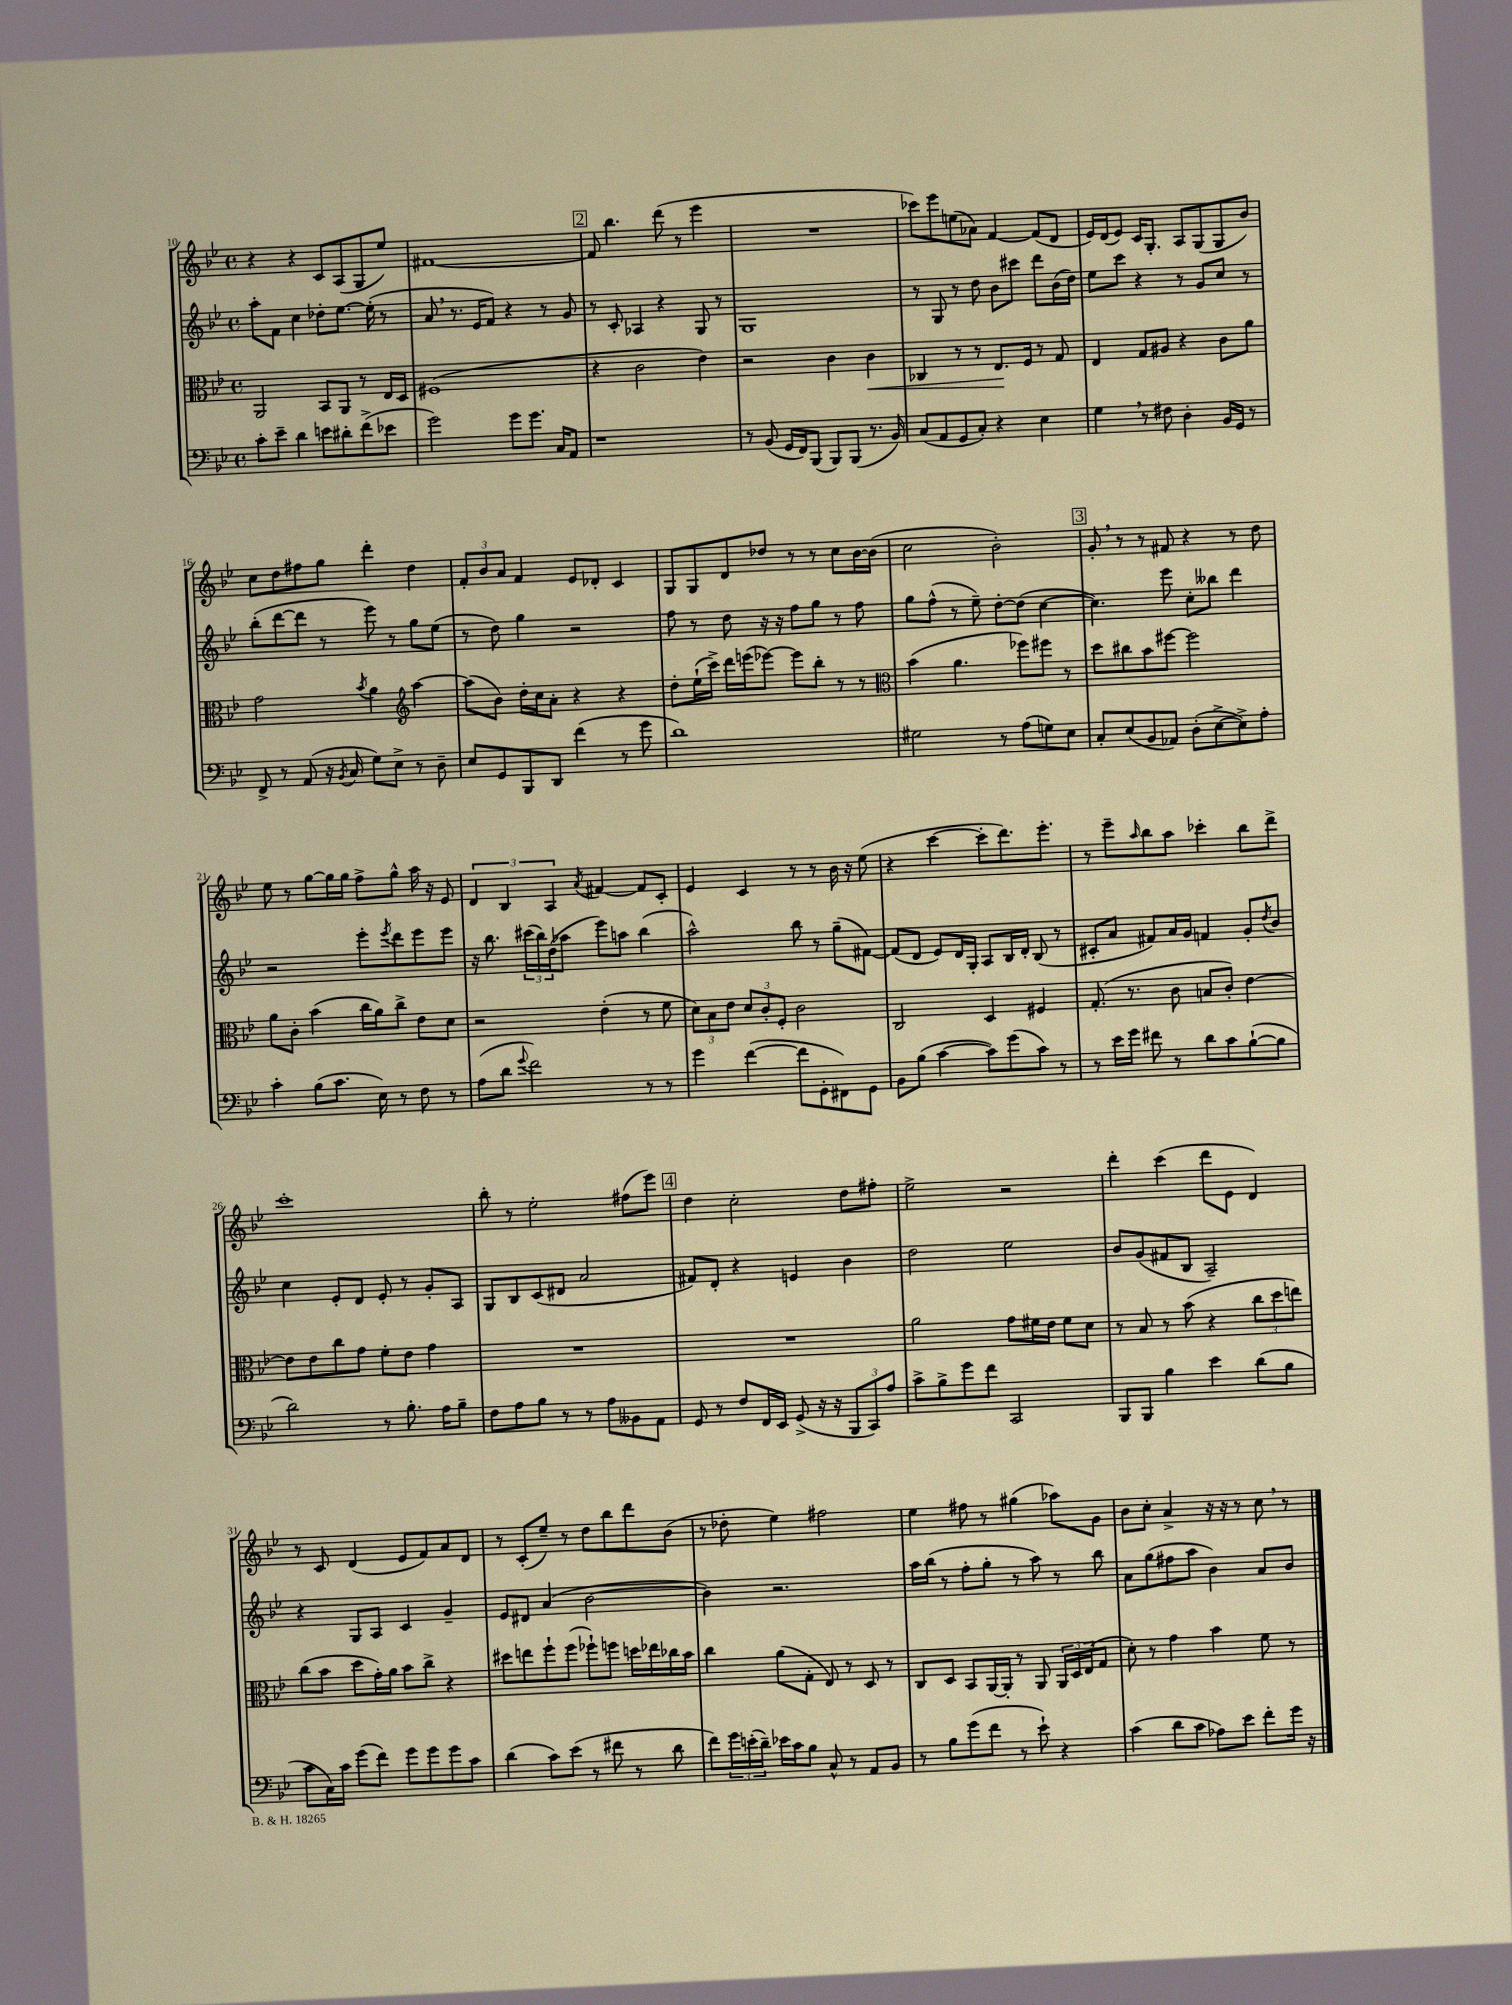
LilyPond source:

<<
\new StaffGroup <<
\new Staff = "s0" {
    \clef treble \key bes \major \defaultTimeSignature \time 4/4
    r4 r4 c'8 a8( g8 ees''8) |
    fis'1~ |
    \mark \markup { \box "2" } fis'8 bes''4. d'''8( r8 ees'''4 |
    R1 |
    ces'''8) ees'''8 e''8( aes'8) f'4~ f'8( d'8 |
    ees'16) d'16( ees'8) c'16 g8.-. a8 g8( g8 bes'8) |
    c''8 d''8 fis''8 g''8 d'''4-. d''4 |
    \tuplet 3/2 { f'8-. bes'8 a'8 } f'4 ees'8 des'8-. c'4 |
    g8 g8 d'8 des''8 r8 r8 c''8 bes'16~ bes'16( |
    c''2 bes'2-.) |
    \mark \markup { \box "3" } g'8-. \breathe r8 r8 fis'8 r4 r8 d''8 |
    ees''8 r8 g''8~ g''16 g''16 f''8-> g''8-^ a''16 r16 ees'8 |
    \tuplet 3/2 { d'4 bes4 a4 } \acciaccatura { a'8 } fis'4~ fis'8 c'8-. |
    ees'4 c'4 r8 r8 bes'16 r16 ees''8( |
    r4 c'''4~ c'''8-. d'''8.) ees'''8.-. |
    r8 ees'''8-- \grace { a''16 } bes''8 a''8 ces'''4-. bes''8 d'''8-> |
    c'''1-. |
    bes''8-. r8 ees''2-. fis''8( ees'''8) |
    \mark \markup { \box "4" } d''4 c''2-. d''8 fis''8-. |
    ees''2-> r2 |
    d'''4-. c'''4( d'''8 ees'8 d'4) |
    r8 c'8 d'4( ees'8 f'8) a'8 d'8 |
    r8 c'8-.( ees''8--) r8 d''8 bes''8 d'''8 bes'8( |
    r8 des''8-. ees''4) fis''2 |
    ees''4 fis''8 r8 gis''4( aes''8) g'8 |
    bes'8 c''8-. a'4-> r16 r16 r8 c''8 \breathe r8 \bar "|." |
}
\new Staff = "s1" {
    \clef treble \key bes \major \defaultTimeSignature \time 4/4
    a''8-. f'8 c''4 des''8-. ees''8.~ ees''16-.( r8 |
    a'8 \breathe r8. ees'16 f'8) r4 r8 g'8 |
    \mark \markup { \box "2" } r8 c'8-. aes4 r4 g8 r8 |
    g1 |
    r8 g8 r8 d''8 bes'8 cis'''8 d'''8 bes'16( d''16) |
    ees''8 c'''8 r4 r8 g'8 c''8 r8 |
    bes''8-.( d'''8~ d'''8 r8 ees'''8) r8 g''8 ees''8( |
    r8 d''8) g''4 r2 |
    f''8 r8 d''8 r16 r16 f''8 g''8 r8 f''8 |
    g''8 f''8-^( r8 ees''8--) d''8~-. d''8( c''4~ |
    \mark \markup { \box "3" } c''4.) ees'''8 c''8-. beses''8 d'''4 |
    r2 ees'''8-. \acciaccatura { ees'''8 } d'''8 ees'''8 ees'''8 |
    r16 bes''8. \tuplet 3/2 { cis'''16( bes''16) d''16( } aes''8 ees'''8) a''8 bes''4( |
    a''2-^) bes''8 r8 g''8--( fis'8~) |
    fis'8( d'8 ees'8) d'16 g16-. a8 bes16 d'16-. bes8( r8 |
    cis'8-. a'8 fis'8) a'16 g'16 f'4 g'8-. \acciaccatura { d''8 } bes'8 |
    c''4 ees'8-. d'8 ees'8-. r8 g'8-. a8 |
    g8 bes8 c'8( dis'8 a'2 |
    \mark \markup { \box "4" } fis'8) d'8-. r4 e'4 bes'4 |
    d''2 ees''2 |
    bes'8 g'8( fis'8 bes8 a2--) |
    r4 g8 a8 c'4 g'4-- |
    ees'8 dis'8 a'4( bes'2~ |
    bes'4) r2. |
    a''16 bes''16( r8 f''8-. g''8-. r8 a''8) r8 bes''8 |
    a'8 g''8( fis''8 a''8 bes'4) a'8 bes'8 \bar "|." |
}
\new Staff = "s2" {
    \clef alto \key bes \major \defaultTimeSignature \time 4/4
    a,2 bes,8 a,8 r8 ees16 d16 |
    fis1( |
    \mark \markup { \box "2" } r4 c'2 ees'4) |
    r2 c'4 c'4\< |
    ces4 r8 r8 ees8.\! f16 r8 g8 |
    ees4 g8 ais8 r4 c'8 a'8 |
    g'2 \acciaccatura { bes'8 } a'4 \clef treble a''4~ |
    a''8( bes'8) d''16-. c''16 a'8-. r4 r4 |
    d''8-. ees''16-!( c'''16->) d'''16 e'''16( ees'''8~) ees'''8 bes''8-. r8 r8 |
    \clef alto bes'4( a'4. fes''8) fis''8 r8 |
    \mark \markup { \box "3" } d''8 cis''8 bes'8 fis''8~ fis''2 |
    a'8 c'8-. bes'4( c''16 a'16) c''8-> ees'8 d'8 |
    r2 ees'4-.( r8 f'8 |
    \tuplet 3/2 { d'8) bes8 ees'8 } \tuplet 3/2 { d'8 c'8-. f8-. } c'2 |
    c2 d4 fis4 |
    g8.-.( r8. c'8 b8 c'8-.) ees'4~ |
    ees'8 ees'8 c''8 g'8 f'8-. ees'8 g'4 |
    R1 |
    \mark \markup { \box "4" } R1 |
    a'2 g'8 fis'16 ees'16 fis'8 d'8 |
    r8 bes8 r8 bes'8( r4 \tuplet 3/2 { c''8 d''8 e''8) } |
    c''8( bes'8 d''8 g'16-.) a'16 bes'8 c''8-> r4 |
    dis''8 e''8 f''8-! f''8( fes''8-!) f''8 d''16 ees''16 ces''16 bes'16 |
    c''4 a'8( g8-. ees8) r8 d8 r8 |
    c8 d8 bes,8 a,16~ a,16-. r8 a,8 \tuplet 3/2 { a,16 d16 ees16( } g8 |
    d'8-.) r8 g'4 bes'4 f'8 r8 \bar "|." |
}
\new Staff = "s3" {
    \clef bass \key bes \major \defaultTimeSignature \time 4/4
    c'8-. ees'8-- d'4 e'8 dis'8-. f'8->( ees'8 |
    g'2) g'8 g'8. c16 a,8 |
    \mark \markup { \box "2" } r1 |
    r8 bes,8( g,16 f,16) bes,,8( bes,,8) bes,,8( r8. bes,16) |
    c8( a,8 g,8 c8-.) r4 ees4 |
    g4 \breathe r8 fis8 d4-. bes,16 g,16 r8 |
    f,8-> r8 a,8( r16 \acciaccatura { bes,8 } c16 g8) ees8-> r8 d8-- |
    ees8 g,8 bes,,8 d,8 f'4( r8 g'8 |
    d'1) |
    gis2 r8 a8( g8) ees8 |
    \mark \markup { \box "3" } c8-. ees8( bes,8 aes,8) d8-.( ees8~-> ees8->) a8-. |
    c'4-. bes8( c'8. ees16) r8 f8 r8 |
    a8( d'8 \appoggiatura { g'8 } f'2) r8 r8 |
    g'4 f'4~( f'8 g,8-. fis,8) g,8 |
    bes,8 bes8( c'4~ c'8) g'8( c'8) r8 |
    r8 ees'16 g'16 fis'8 r8 d'8 c'8 bes8~-!( bes8 |
    d'2) r8 bes8.-. a16 bes8-- |
    f8 a8 bes8 r8 r8 a8 beses,8 a,8 |
    \mark \markup { \box "4" } g,8 r8 f8 f,16 ees,16 g,8->( r16 r16 \tuplet 3/2 { bes,,8 c,8) a8 } |
    c'8-> bes8-> g'8 f'8 c,2 |
    bes,,8 bes,,8 bes4 ees'4 d'8( bes8 |
    c'8 c16) c'16 g'8( f'8) g'8 g'8 g'8 c'8 |
    d'4( c'8) ees'8( r8 fis'8 r8 d'8 |
    f'8) \tuplet 3/2 { g'16 e'16-.( d'16--) } ees'16 c'16 bes8 c8-^ r8 a,8 bes,8 |
    r8 bes8 g'8( f'8 r8 ees'8-!) r4 |
    c'4( d'8 c'8 aes8) ees'8 f'8-. g'16 r16 \bar "|." |
}
>>
>>
\layout { \context { \Score currentBarNumber = #10 } }
